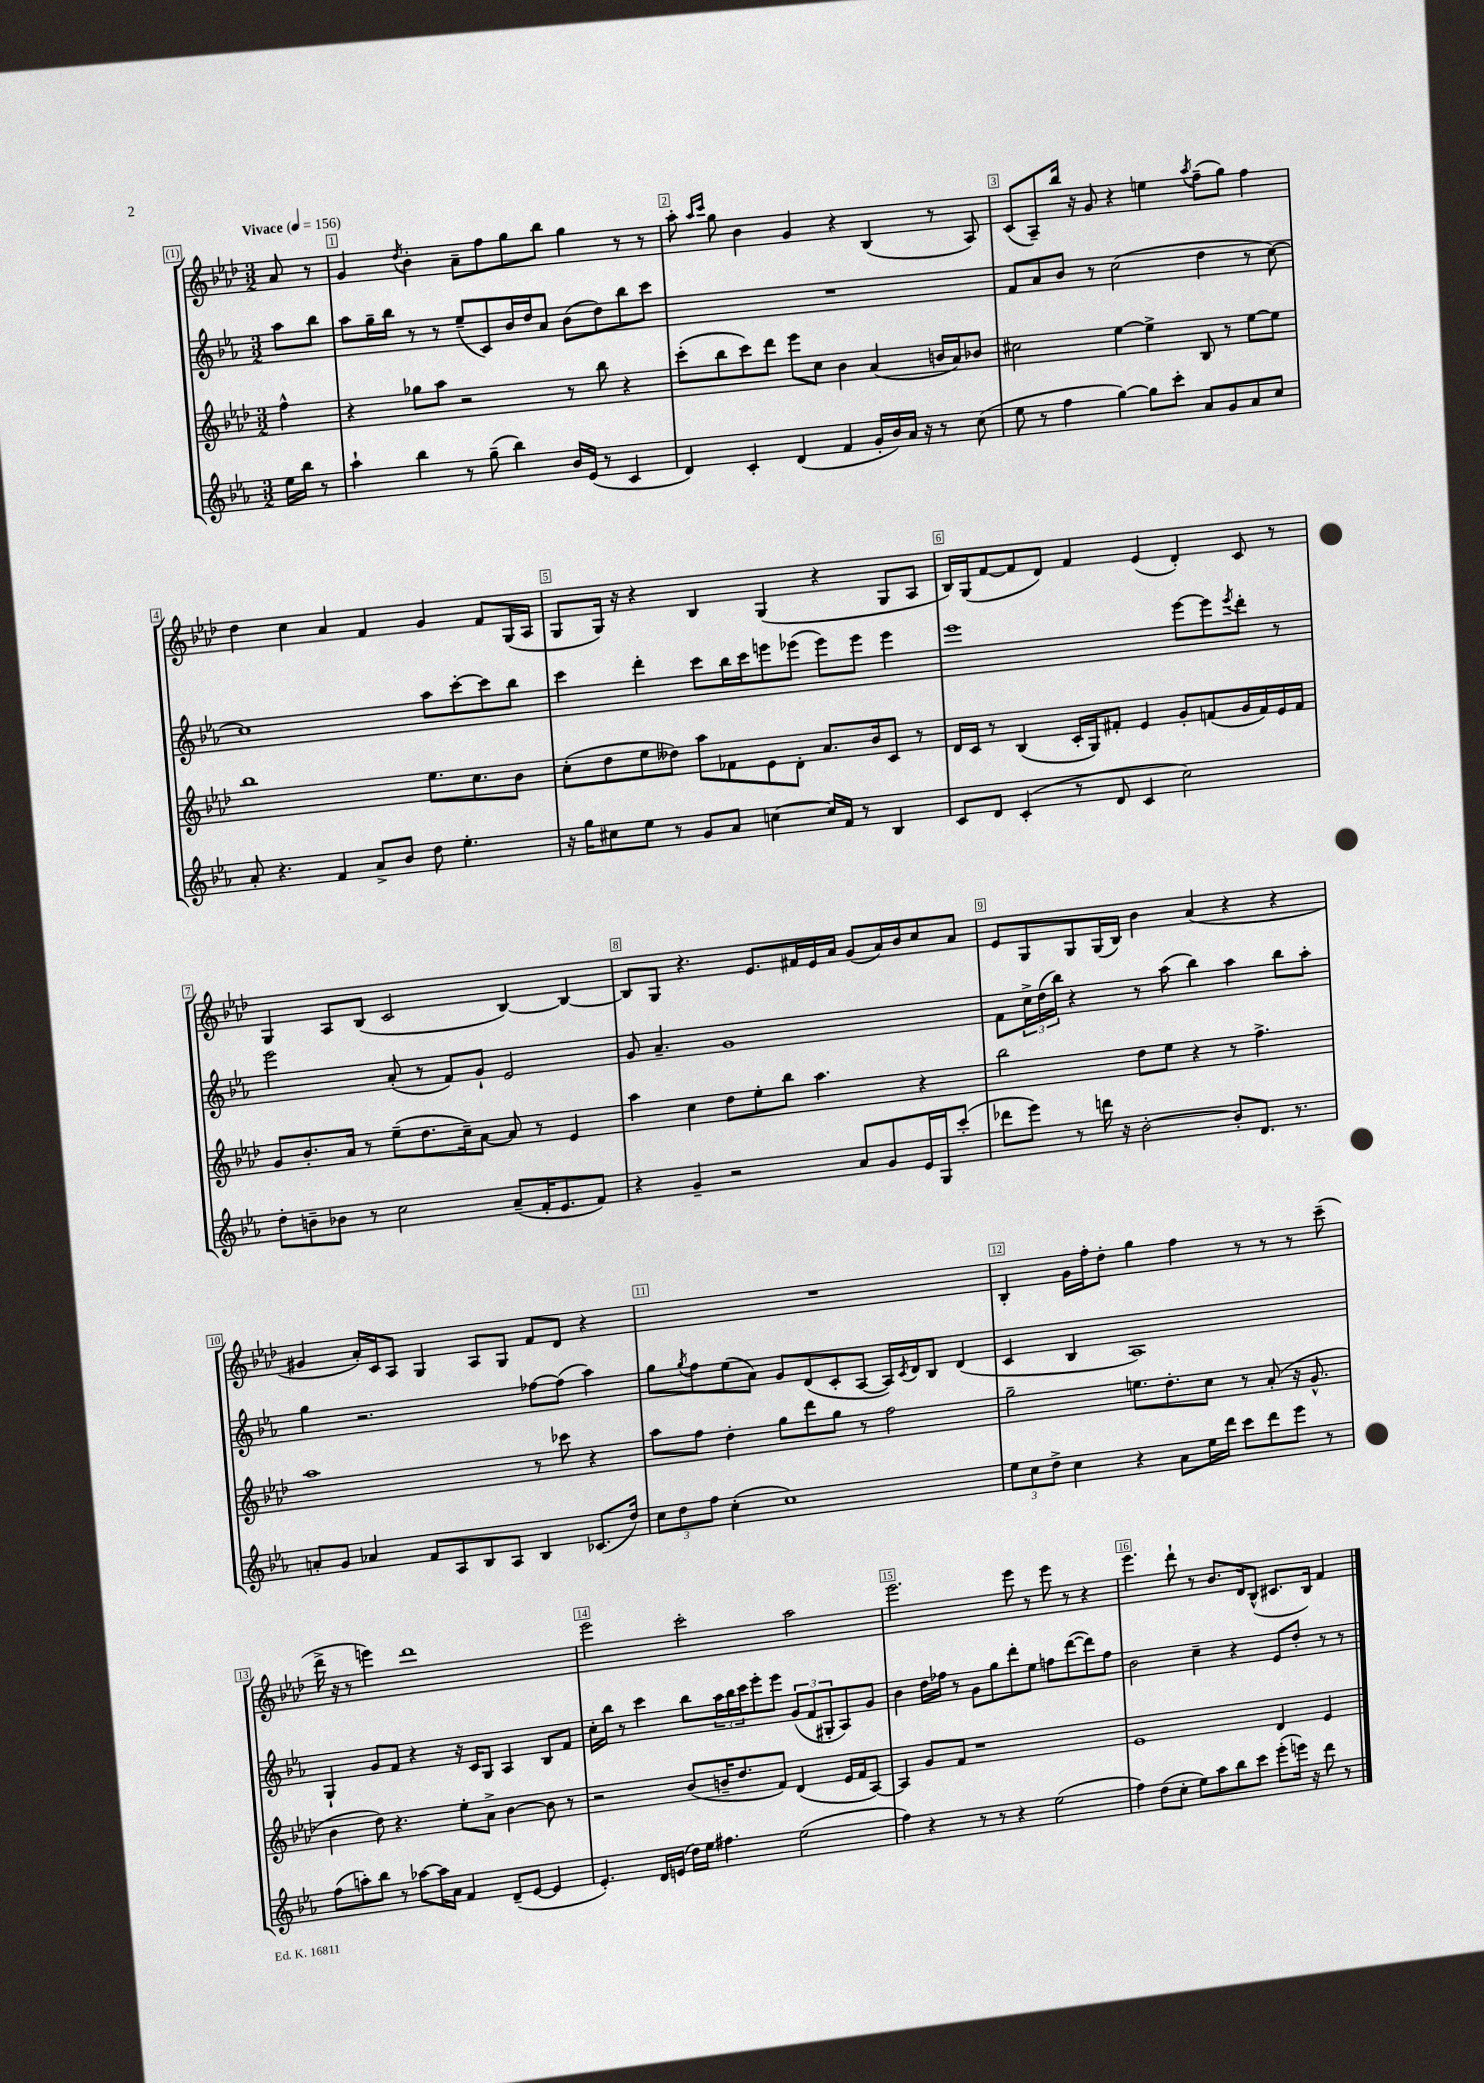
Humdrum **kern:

**kern	**kern	**kern	**kern
*staff4	*staff3	*staff2	*staff1
*clefG2	*clefG2	*clefG2	*clefG2
*k[b-e-a-]	*k[b-e-a-d-]	*k[b-e-a-]	*k[b-e-a-d-]
*M3/2	*M3/2	*M3/2	*M3/2
*MM156	*MM156	*MM156	*MM156
16ee-\LL	4ff^^\	8aa-\L	8a-/
16bb-\JJ	.	.	.
8r	.	8bb-\J	8r
=	=	=	=
4aa-`\	4r	8aa-\L	4g/
.	.	16gg~\L	.
.	.	16bb-\JJ	.
.	.	.	8qdd-/
4bb-\	8gg-\L	8r	4b-'\
.	8aa-\J	8r	.
8r	2r	(8ee-~/L	8a-~\L
(8gg~\	.	8c/)	8ff\
4bb-\)	.	16b-/L	8gg\
.	.	16dd/J	.
.	.	8a-/J	8bb-\J
16b-/LL	8r	(8b-\L	4gg\
(16e-/JJ	.	.	.
8r	8bb-\	8dd\)	.
4c/	4r	8bb-\	8r
.	.	8ccc\J	8r
=	=	=	=
4d/)	(8ccc'\L	1.r	8aa-'\
.	.	.	16qqaa-/LL
.	.	.	16qqccc/JJ
.	8bb-\	.	8gg\
4c'/	8ccc\)	.	4b-\
.	8ddd-\J	.	.
(4d/	8eee-\L	.	4g/
.	8cc\J	.	.
4f/	4b-\	.	4r
16g'/LL	(4a-/	.	(4B-/
16b-/)	.	.	.
16a-/JJ	.	.	.
16r	.	.	.
8r	16b/LL	.	8r
.	16a-/J)	.	.
(8cc\	8b-/J	.	8A-/)
=	=	=	=
8ee-\	2cc#\	8f/L	(8c/L
8r	.	8a-/	8A-~/)
4ff\	.	8b-/J	16bb-/Jk
.	.	.	16r
.	.	8r	8g/
[4gg\)	[4ee-\	(2cc\	4r
8gg\]L	4ee-^\]	.	4ee\
8ccc'\J	.	.	.
.	.	.	8qaa-/
8a-/L	8B-/	4dd\	(8ff~\L
8g/	8r	.	8gg\J)
8a-/	[8ee-\L	8r	4ff\
8cc/J	8ee-\]J	[8cc\)	.
=	=	=	=
8a-'/	1bb-	1cc]	4dd-\
4.r	.	.	.
.	.	.	4cc\
4f/	.	.	4a-/
8a-^/L	.	.	4f/
8b-/J	.	.	.
8dd\	8.ee-\L	8aa-\L	4g/
4.ee-'\	.	[8ccc'\	.
.	8.cc\	.	.
.	.	8ccc\]	8f/L
.	8b-\J	8bb-\J	(16G/L
.	.	.	16A-/JJ
=	=	=	=
16r	(8cc'\L	4ccc\	8G/L
16gg\LK	.	.	.
8cc#\	8dd-\	.	16G/Jk)
.	.	.	16r
8ee-\J	8ee-\	4ddd'\	4r
8r	8dd--\J)	.	.
8g/L	8aa-\L	8ccc\L	4B-/
8a-/J	8f-\	16bb-\L	.
.	.	16ccc\J	.
[4cc\	8e-\	8eee\	(4G/
.	8d-'\J	(8eee-\J	.
16cc/]LL	8.a-/L	8eee-\L)	4r
16f/JJ	.	.	.
8r	.	8eee-\J	.
.	16b-/k	.	.
4B-/	8c/J	4eee-\	8G/L
.	8r	.	8A-/J
=	=	=	=
8c/L	16d-/LL	1eee-	16B-/LL)
.	16c/JJ	.	(16G/J
8d/J	8r	.	[8f/
(4c'/	(4B-/	.	8f/]
.	.	.	8d-/J)
8r	16c'/LL	.	4f/
.	16G/J)	.	.
8d/	8f#'/J	.	.
4c/	4e-/	.	(4e-/
2cc\)	8g'/L	[8eee-\L	4d-'/)
.	(8f/	8eee-\]	.
.	.	8qeee-/	.
.	16g/L	8ddd'\J	8c/
.	16f/)	.	.
.	16e-/	8r	8r
.	16f/JJ	.	.
=	=	=	=
8dd'\L	8g/L	2eee-\	4G/
8b~\	8.b-'/	.	.
8b-\J	.	.	8A-/L
.	16a-/Jk	.	.
8r	8r	.	(8B-/J
2cc\	(8ee-~\L	(8a-'/	2c/
.	8.dd-\	8r	.
.	.	8f/L)	.
.	16cc~\k)	.	.
.	[8a-\J	8g`/J	.
(8a-~/L	8a-/]	2e-/	[4B-/)
16f'/K	8r	.	.
8.e-/	.	.	.
.	4e-/	.	4B-/_
8f/J)	.	.	.
=	=	=	=
4r	4aa-\	8g/	8B-/]L
.	.	4.a-~/	8G/J
4g~/	4cc\	.	4.r
2r	8dd-\L	1g	.
.	8ee-'\	.	8.e-/L
.	8bb-\J	.	.
.	.	.	16f#/L
.	4.aa-\	.	16e-/
.	.	.	16a-/JJ
8a-/L	.	.	(8g/L
8g/	.	.	16a-/L)
.	.	.	16b-/J
16e-/L	4r	.	8cc/
16G/J	.	.	.
(8ccc'/J	.	.	8a-/J
=	=	=	=
8ddd-\L	2bb-\	8f\L	8e-/L
8eee-\J)	.	24cc^\L	8G/
.	.	(24dd\	.
.	.	24bb-\JJ)	.
8r	.	4r	8G/
16ddd\	.	.	(16G/L
16r	.	.	16B-/JJ)
[2b-'\	8dd-\L	8r	4b-\
.	8ee-\J	(8aa-\	.
.	4r	4bb-\)	(4a-/
8b-'/]L	8r	4aa-\	4r
8.d/J	4.ff^\	.	.
.	.	8bb-\L	4r
8.r	.	.	.
.	.	8aa-'\J	.
=	=	=	=
8a'/L	1aa-	4gg\	4g#/
8g/J	.	.	.
4a-/	.	2.r	16a-'/LL)
.	.	.	16c/J
.	.	.	8A-/J
8f/L	.	.	4G/
8A-/	.	.	.
8B-/	.	.	8A-/L
8A-/J	.	.	8G/J
4B-/	8r	[8ff-\L	8f/L
.	8ccc-\	(8ff-\]J	8d-/J
(8.c-/L	4r	4aa-\)	4r
16dd/Jk)	.	.	.
=	=	=	=
12cc\L	8aa-\L	8gg\L	1.r
12dd\	.	.	.
.	.	8qgg/	.
.	8ff\J	8ff\	.
12ff\J	.	.	.
(4cc'\	4dd-'\	(8ee-\	.
.	.	8a-\J)	.
1cc)	8gg\L	8g/L	.
.	8ddd-\	(8d/	.
.	8gg\J	8c'/	.
.	8r	[8A-/J	.
.	2ff\	16A-/]LL)	.
.	.	8qc/	.
.	.	16d/J	.
.	.	8B-/J	.
.	.	(4d/	.
=	=	=	=
12ee-\L	2gg~\	4c/	4B-'/
12cc\	.	.	.
12dd^\J	.	.	.
4cc\	.	4B-/	16g\LL
.	.	.	16ff'\J
.	.	.	8dd-'\J
4r	8.ee\L	1A-)	4gg\
.	8.dd-'\	.	.
8a-\L	.	.	4ff\
16ee-\L	8cc\J	.	.
16ddd\JJ	.	.	.
8ccc\L	8r	.	8r
8ddd\	(8a-'/	.	8r
8eee-\J	16r	.	8r
.	8.g^^/	.	.
8r	.	.	(8ccc~\
=	=	=	=
(8ff\L	4b-\	4G`/	16ddd-^\
.	.	.	16r
8aa'\)	.	.	8r
8bb-\J	8dd-\)	8g/L	4eee\)
8r	4.r	8f/J	.
[8aa-\L	.	4r	1ddd-
16aa-\]L	.	.	.
16a-\JJ	.	.	.
4f/	8ee-'\L	16r	.
.	.	16c/LK	.
.	8a-^\J	8G/J	.
(8d~/L	[4b-\	4A-/	.
[8e-/J	.	.	.
4e-/]	8b-\]	8B-/L	.
.	8r	8f/J	.
=	=	=	=
4.e-'/)	2r	16cc'\LL	2eee-\
.	.	16bb-\JJ	.
.	.	8r	.
.	.	4ccc\	.
16d/LL	.	.	.
(16e/JJ	.	.	.
16dd\LL)	(8b-/L	8bb-\L	2ccc'\
16ee-\JJ	.	.	.
4.ff#\	16b~/K	24aa-\L	.
.	.	24bb-\	.
.	8.dd-/	.	.
.	.	24ccc\J	.
.	.	8eee-'\	.
.	8f/J)	8eee-\J	.
(2ee-\	(4d-/	(12g/L	2aa-\
.	.	12f/	.
.	.	12G#'/	.
.	16e-/LL	8A-/)	.
.	16f/J	.	.
.	[8A-/J)	8g/J	.
=	=	=	=
4ff\)	4A-/]	4b-\	2.eee-\
4r	8g/L	16dd\LL	.
.	.	16ff-\JJ	.
.	8f/J	8r	.
8r	1r	8g\L	.
8r	.	8gg\	.
4r	.	8ddd'\	8eee-\
.	.	8ee-\J	8r
(2ee-\	.	8ff\L	8eee-\
.	.	([8ddd\	8r
.	.	8ddd\])	4r
.	.	8ff\J	.
=	=	=	=
4ff\)	1e-	2b-\	4.eee-\
(8dd\L	.	.	.
8cc'\J	.	.	8ddd-`\
8ee-\L)	.	4cc~\	8r
8aa-\	.	.	8.b-/L
8bb-\	.	4r	.
.	.	.	16d-/k
8ccc\J	.	.	(8B-^^/J
(8eee-'\L	4d-/	8e-/L	8.c#/L
16eee\Jk)	.	8dd'/J	.
16r	.	.	16B-/Jk)
8ddd\	4e-/	8r	4f/
8r	.	8r	.
==	==	==	==
*-	*-	*-	*-
